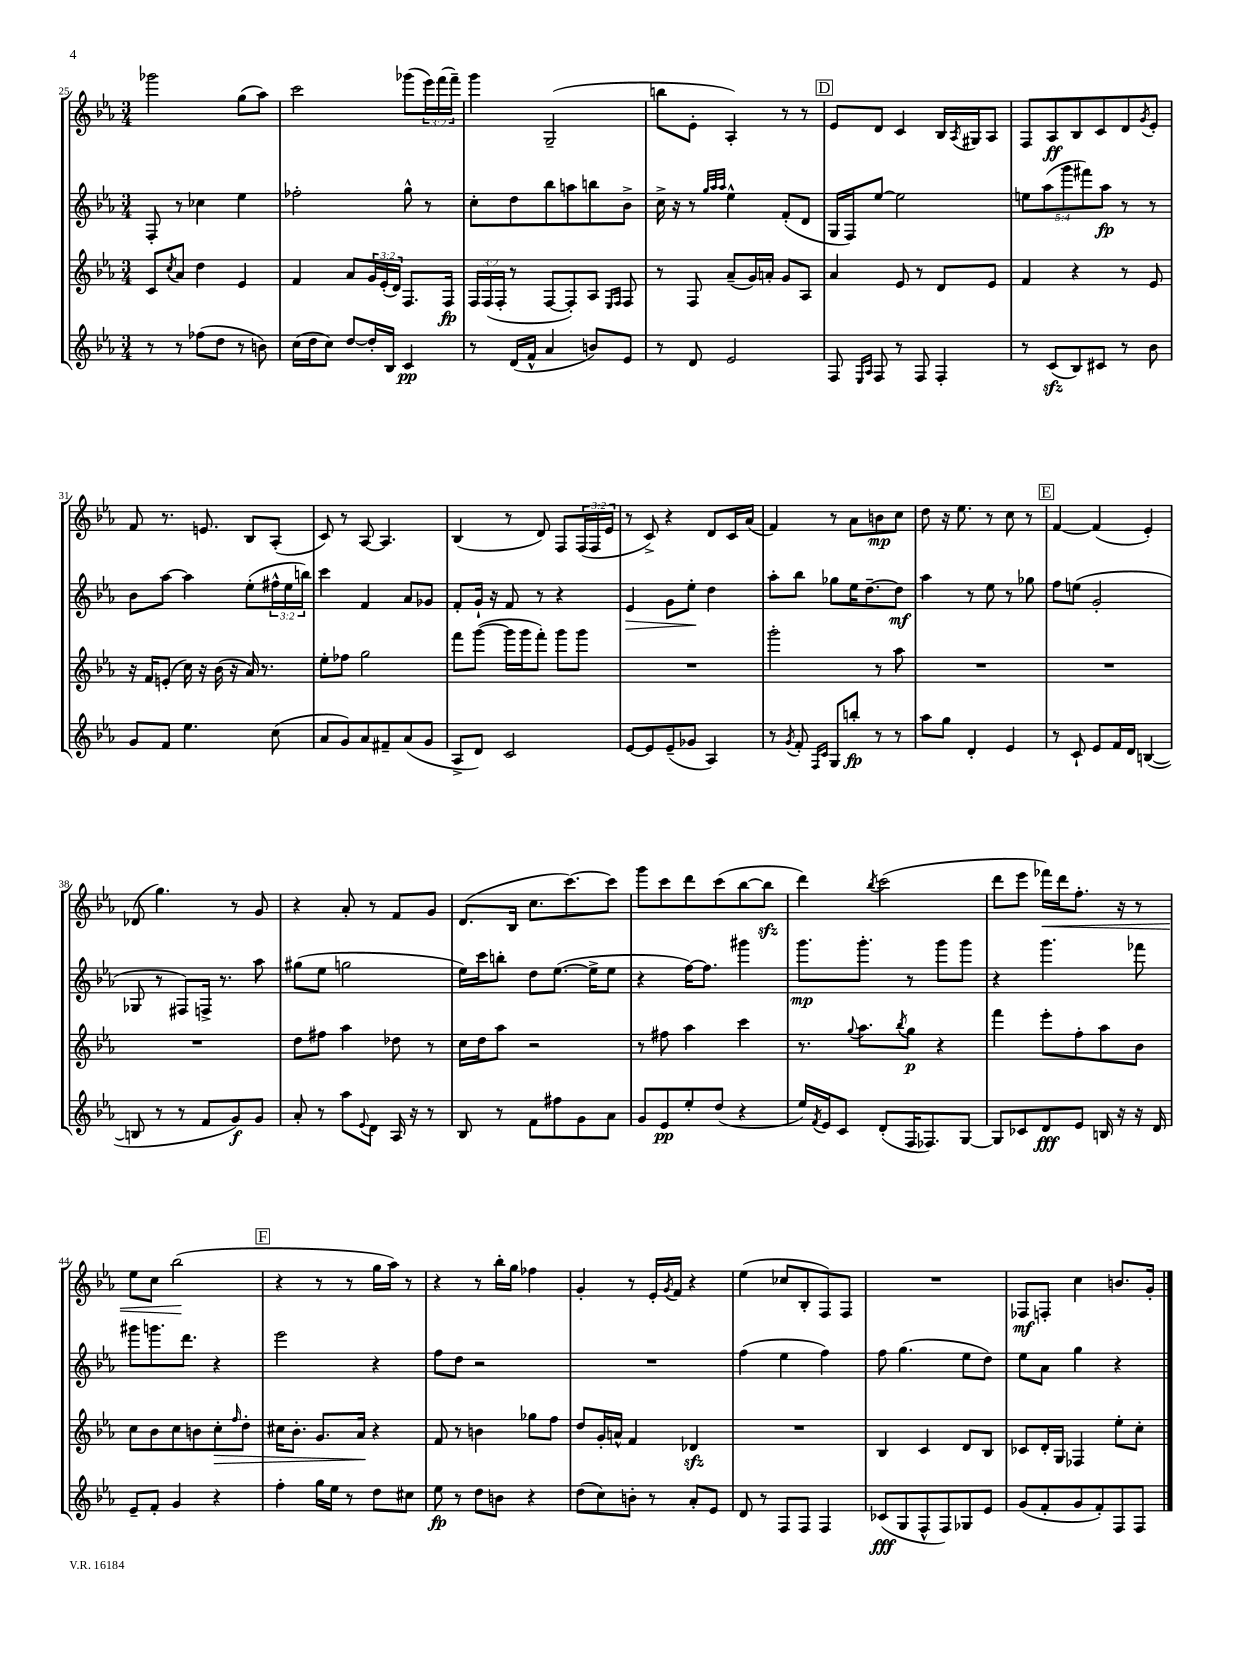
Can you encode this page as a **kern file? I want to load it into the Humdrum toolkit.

**kern	**kern	**kern	**kern
*staff4	*staff3	*staff2	*staff1
*clefG2	*clefG2	*clefG2	*clefG2
*k[b-e-a-]	*k[b-e-a-]	*k[b-e-a-]	*k[b-e-a-]
*M3/4	*M3/4	*M3/4	*M3/4
8r	8c/L	8F'/	2ggg-\
.	8qcc/	.	.
8r	8a-/J	8r	.
(8ff-\L	4dd\	4cc-\	.
8dd\J	.	.	.
8r	4e-/	4ee-\	(8gg\L
8b\)	.	.	8aa-\J)
=	=	=	=
(16cc\LL	4f/	2ff-'\	2ccc\
16dd\J	.	.	.
8cc\J)	.	.	.
[8dd/L	8a-/L	.	.
16dd'/]L	24g/L	.	.
.	(24e-'/	.	.
16B-/JJ	.	.	.
.	24d/JJ)	.	.
4c/	8.F/L	8gg^^\	(8ggg-\L
.	.	8r	24eee-\L)
.	.	.	(24fff\
.	16F/Jk	.	.
.	.	.	24fff~\JJ)
=	=	=	=
8r	24F/LL	8cc'\L	4ggg\
.	(24F/	.	.
.	24F'/JJ	.	.
(16d/LL	8r	8dd\	.
16f^^/JJ	.	.	.
4a-/	[8F/L	8bb-\	(2G~/
.	8F'/])	8aa\	.
8b/L)	8A-/J	8bb\	.
.	16qqE-/LL	.	.
.	16qqF/JJ	.	.
8e-/J	8F/	8b-^\J	.
=	=	=	=
8r	8r	16cc^\	8bb\L
.	.	16r	.
8d/	8F/	8r	8e-'\J
.	.	32qqgg/LLL	.
.	.	32qqaa-/	.
.	.	32qqaa-/JJJ	.
2e-/	(8a-~/L	4ee-^^\	4A-'/)
.	16g/L)	.	.
.	16a'/JJ	.	.
.	8g/L	(8f'/L	8r
.	8A-/J	8d/J	8r
=	=	=	=
8F/	4a-/	16G/LL	8e-/L
.	.	16F/J)	.
16qqE-/LL	.	.	.
16qqA-/JJ	.	.	.
8F/	.	[8ee-/J	8d/J
8r	8e-/	2ee-\]	4c/
8F/	8r	.	.
4F'/	8d/L	.	16B-/LL
.	.	.	8qA-/
.	.	.	16G#/J
.	8e-/J	.	8A-/J
=	=	=	=
8r	4f/	10ee\L	8F/L
.	.	(10aa-\	.
(8c/L	.	.	8A-/
.	.	10ggg\	.
8B-/)	4r	.	8B-/
.	.	10fff#\)	.
8c#/J	.	.	8c/
.	.	10aa-\J	.
8r	8r	8r	8d/
.	.	.	8qg/
8b-\	8e-/	8r	8e-'/J
=	=	=	=
8g/L	16r	8b-\L	8f/
.	16f/LK	.	.
8f/J	(8e'/J	[8aa-\J	8.r
4.ee-\	16cc\)	4aa-\]	.
.	16r	.	8.e/
.	(16b-\	.	.
.	16r	.	.
.	16a-/)	(8ee-'\L	8B-/L
.	8.r	.	.
(8cc\	.	24ff#^^\L	(8A-'/J
.	.	24ee-\	.
.	.	24bb\JJ)	.
=	=	=	=
8a-/L	8ee-'\L	4ccc\	8c/)
8g/)	8ff-\J	.	8r
8a-/	2gg\	4f/	[8A-/
8f#~/	.	.	4.A-/]
(8a-/	.	8a-/L	.
8g/J	.	8g-/J	.
=	=	=	=
8A-^/L	8fff\L	8f'/L	(4B-/
8d/J)	([8ggg\J	16g`/Jk	.
.	.	16r	.
2c/	16ggg\]LL	8f/	8r
.	16ggg\J	.	.
.	8fff'\J)	8r	8d/)
.	8ggg\L	4r	8F/L
.	8ggg\J	.	(24F/L
.	.	.	24F/
.	.	.	24e-/JJ
=	=	=	=
[8e-/L	2.r	4e-/	8r
8e-/]	.	.	8c^/)
(8e-~/	.	8g\L	4r
8g-/J	.	8ee-'\J	.
4A-/)	.	4dd\	8d/L
.	.	.	16c/L
.	.	.	(16a-/JJ
=	=	=	=
8r	2ggg'\	8aa-'\L	4f/)
8qg/	.	.	.
8f'/	.	8bb-\J	.
16qqF/LL	.	.	.
16qqc/JJ	.	.	.
8G/L	.	8gg-\L	8r
8bb'/J	.	16ee-\K	8a-\L
.	.	[8.dd~\	.
8r	8r	.	8b\
8r	8aa-\	8dd\]J	8cc\J
=	=	=	=
8aa-\L	2.r	4aa-\	8dd\
8gg\J	.	.	16r
.	.	.	8.ee-\
4d'/	.	8r	.
.	.	8ee-\	8r
4e-/	.	8r	8cc\
.	.	8gg-\	8r
=	=	=	=
8r	2.r	8ff\L	[4f/
8c`/	.	(8ee\J	.
8e-/L	.	2g'/	(4f/]
16f/L	.	.	.
16d/JJ	.	.	.
([4B/	.	.	4e-'/)
=	=	=	=
8B/]	2.r	8G-/	(8d-/
8r	.	8r	4.gg\)
8r	.	8F#/L)	.
8f/L	.	16F^/Jk	.
.	.	8.r	.
8g/)	.	.	8r
8g/J	.	8aa-\	8g/
=	=	=	=
8a-'/	8dd\L	(8gg#\L	4r
8r	8ff#\J	8ee-\J	.
8aa-\L	4aa-\	2gg\	8a-'/
8qqe-/	.	.	.
8d\J	.	.	8r
16A-/	8dd-\	.	8f/L
16r	.	.	.
8r	8r	.	8g/J
=	=	=	=
8B-/	16cc\LL	16ee-\LL)	(8.d/L
.	16dd\J	16ccc\J	.
8r	8aa-\J	8bb'\J	.
.	.	.	16B-/Jk
8f\L	2r	8dd\L	8.cc\L
8ff#\	.	([8.ee-\J	.
.	.	.	[8.ccc\)
8g\	.	.	.
.	.	16ee-^\]LK	.
8a-\J	.	8ee-\J	8ccc\]J
=	=	=	=
8g/L	8r	4r	8ggg\L
8e-/	8ff#\	.	8ccc\
8ee-'/	4aa-\	[16ff\LK)	8ddd\
.	.	8.ff\]J	.
(8dd/J	.	.	(8ccc\
4r	4ccc\	4ggg#\	[8bb-\
.	.	.	8bb-\]J
=	=	=	=
16ee-/LL)	8.r	8.ggg\L	4ddd\)
8qf/	.	.	.
16e-/J	.	.	.
8c/J	.	.	.
.	8qqgg/	.	.
.	8.aa-\L	8.ggg'\J	.
.	.	.	8qbb-/
(8d'/L	.	.	(2ccc\
.	8qbb-/	.	.
16F/K	8gg\J	8r	.
8.F-/)	.	.	.
.	4r	8ggg\L	.
[8G/J	.	8ggg\J	.
=	=	=	=
8G/]L	4fff\	4r	8ddd\L
8c-/	.	.	8eee-\J
8d/	8eee-'\L	4.ggg\	16fff-\LL)
.	.	.	16ddd\J
8e-/J	8ff'\	.	8.ff'\J
16B/	8aa-\	.	.
16r	.	.	16r
16r	8b-\J	8fff-\	8r
16d/	.	.	.
=	=	=	=
8e-~/L	8cc\L	8ggg#\L	8ee-\L
8f'/J	8b-\	8.ggg\	8cc\J
4g/	8cc\	.	(2bb-\
.	.	8.ddd\J	.
.	8b\	.	.
4r	8cc'\	4r	.
.	16qqff/	.	.
.	8dd'\J	.	.
=	=	=	=
4ff'\	16cc#\LK	2eee-\	4r
.	8.b-'\J	.	.
16gg\LL	8.g/L	.	8r
16ee-\JJ	.	.	.
8r	.	.	8r
.	16a-/Jk	.	.
8dd\L	4r	4r	16gg\LL
.	.	.	16aa-\JJ)
8cc#\J	.	.	8r
=	=	=	=
8ee-\	8f/	8ff\L	4r
8r	8r	8dd\J	.
8dd\L	4b\	2r	8r
8b\J	.	.	16bb-'\LL
.	.	.	16gg\JJ
4r	8gg-\L	.	4ff-\
.	8ff\J	.	.
=	=	=	=
(8dd\L	8dd/L	2.r	4g'/
8cc\)	16g'/L	.	.
.	16a^^/JJ	.	.
8b'\J	4f/	.	8r
8r	.	.	16e-'/LL
.	.	.	8qg/
.	.	.	16f/JJ
8a-'/L	4d-/	.	4r
8e-/J	.	.	.
=	=	=	=
8d/	2.r	(4ff\	(4ee-\
8r	.	.	.
8F/L	.	4ee-\	8cc-/L
8F/J	.	.	8B-'/
4F/	.	4ff\)	8F/)
.	.	.	8F/J
=	=	=	=
(8c-/L	4B-/	8ff\	2.r
8G/	.	(4.gg\	.
8F^^/	4c/	.	.
8F/)	.	.	.
8G-/	8d/L	8ee-\L	.
8e-/J	8B-/J	8dd\J)	.
=	=	=	=
(8g/L	8c-/L	8ee-\L	8F-/L
8f'/	16d'/L	8a-\J	8F'/J
.	16G/JJ	.	.
8g/	4F-/	4gg\	4cc\
8f'/)	.	.	.
8F/	8ee-'\L	4r	8.b/L
8F/J	8cc'\J	.	.
.	.	.	16g'/Jk
==	==	==	==
*-	*-	*-	*-
